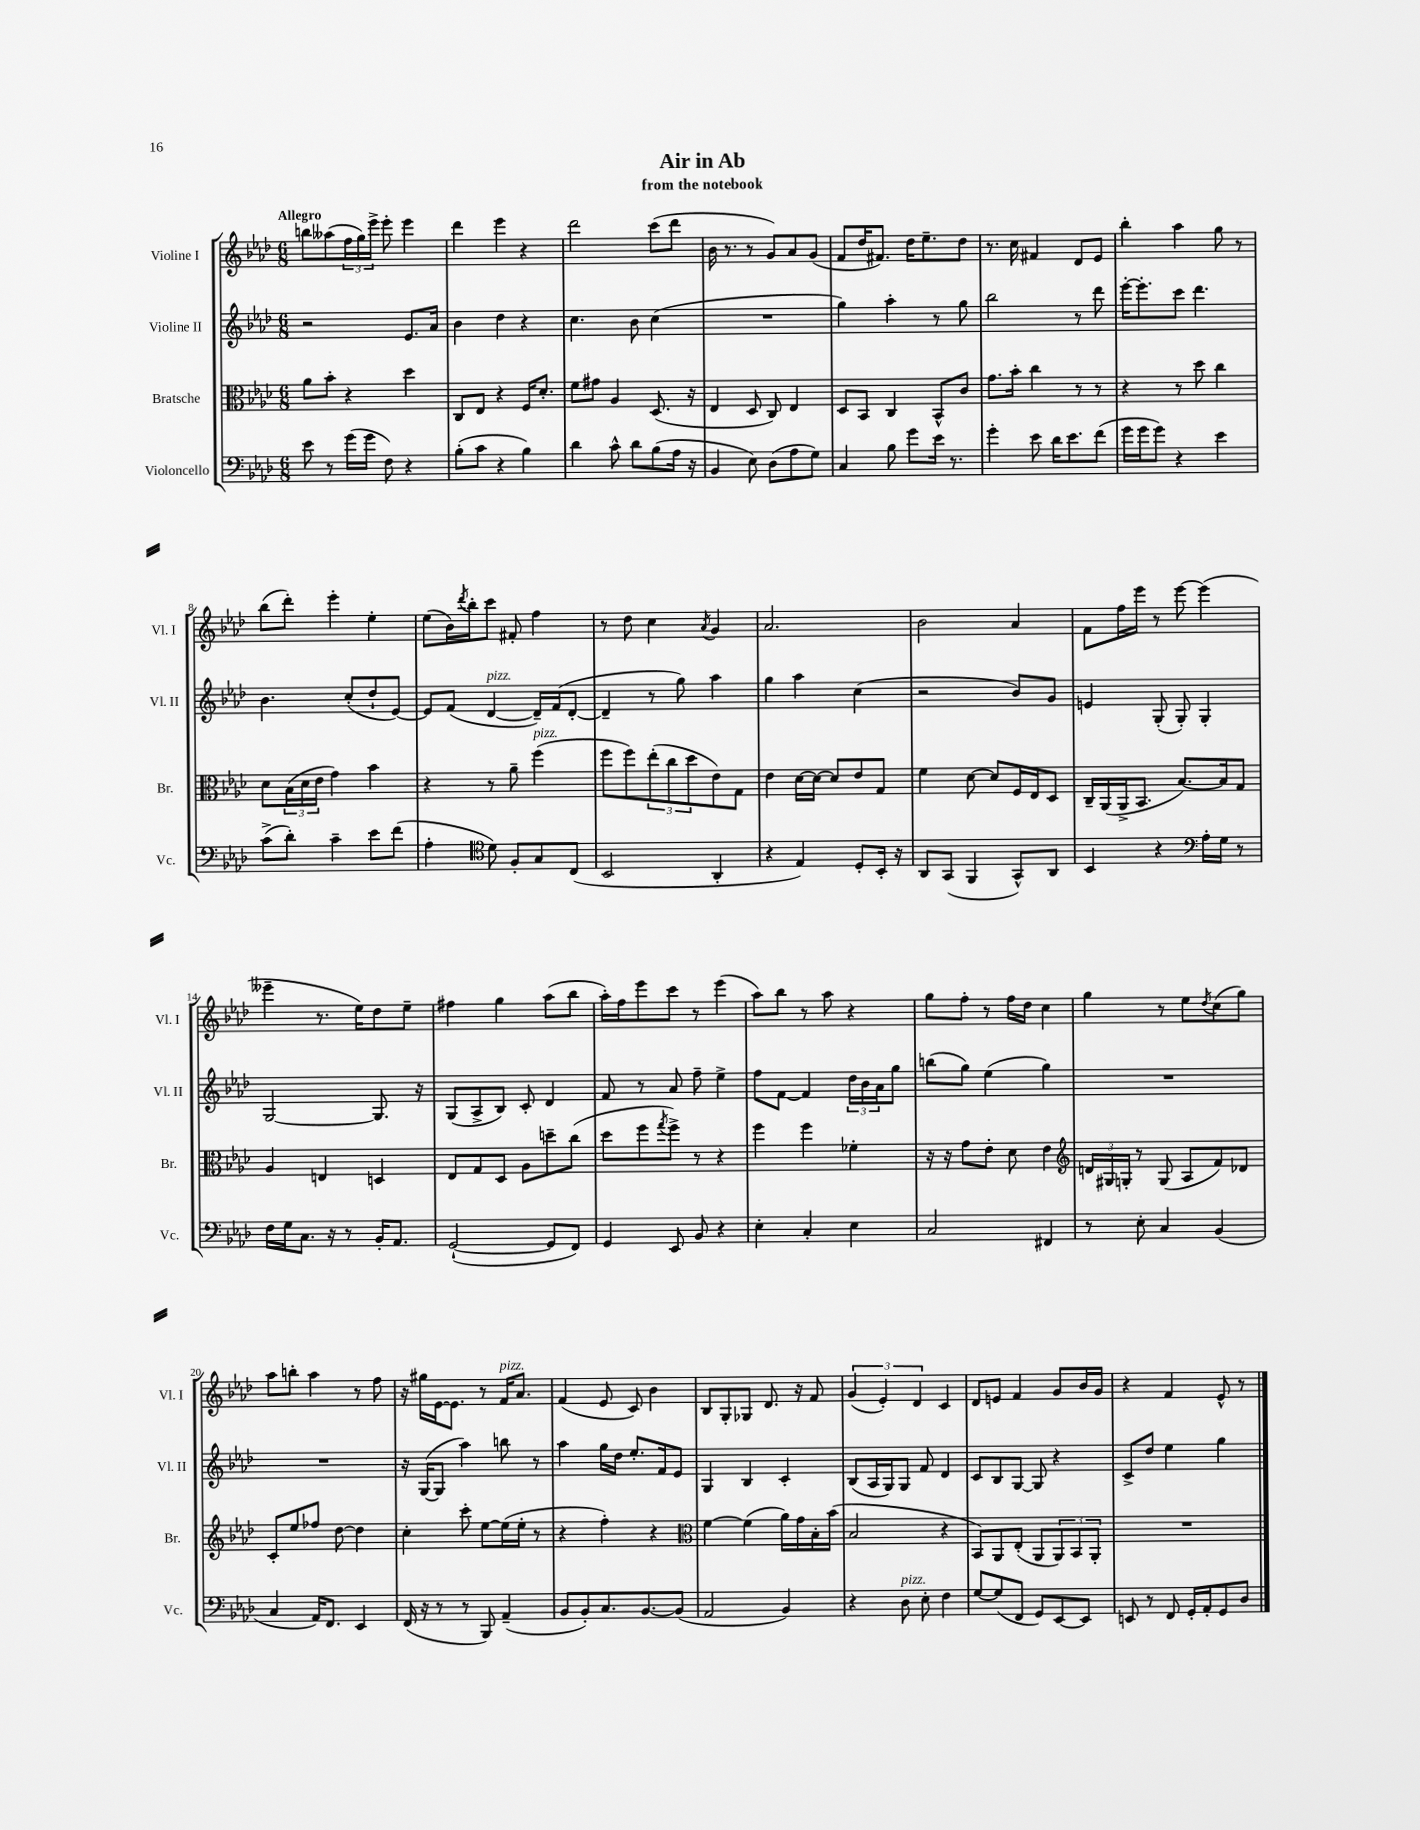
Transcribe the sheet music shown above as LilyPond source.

\header { title = "Air in Ab" subtitle = "from the notebook" }
<<
\new StaffGroup <<
\new Staff = "s0" \with { instrumentName = "Violine I" shortInstrumentName = "Vl. I" } {
    \clef treble \key aes \major \numericTimeSignature \time 6/8 \tempo "Allegro"
    b''8 aeses''8( \tuplet 3/2 { f''16 g''16) ees'''16-> } ees'''8-. ees'''4 |
    des'''4 ees'''4 r4 |
    des'''2 c'''8( des'''8 |
    bes'16 r8. r8 g'8) aes'8 g'8( |
    f'8 des''16 fis'8.) des''16 ees''8.-- des''8 |
    r8. c''16 fis'4 des'8 ees'8 |
    bes''4-. aes''4 g''8 r8 |
    bes''8( des'''8-.) ees'''4-. ees''4-. |
    ees''8( bes'16) \acciaccatura { des'''8 } bes''16-. c'''8 fis'8-. f''4 |
    r8 des''8 c''4 \acciaccatura { aes'8 } g'4 |
    aes'2. |
    bes'2 aes'4 |
    f'8 f''16 ees'''16 r8 ees'''8~ ees'''4( |
    eeses'''4-- r8. ees''16) des''8 ees''8-- |
    fis''4 g''4 aes''8( bes''8 |
    aes''16-.) f''16 ees'''8 c'''8 r8 ees'''4( |
    aes''8) bes''8 r8 aes''8 r4 |
    g''8 f''8-. r8 f''16 des''16 c''4 |
    g''4 r8 ees''8 \acciaccatura { des''8 } c''8( g''8) |
    aes''8 b''8-. aes''4 r8 f''8 |
    r16 gis''16 ees'16~ ees'8. r8 f'16^\markup { \italic "pizz." } aes'8. |
    f'4( ees'8 c'8) bes'4 |
    bes8 g8-. ges8 des'8. r16 f'8 |
    \tuplet 3/2 { g'4( ees'4-.) des'4 } c'4 |
    des'8 e'8 f'4 g'8 bes'16 g'16 |
    r4 f'4 ees'8-^ r8 \bar "|." |
}
\new Staff = "s1" \with { instrumentName = "Violine II" shortInstrumentName = "Vl. II" } {
    \clef treble \key aes \major \numericTimeSignature \time 6/8
    r2 ees'8. aes'16 |
    bes'4 des''4 r4 |
    c''4. bes'8 c''4( |
    R2. |
    g''4) aes''4-. r8 g''8 |
    bes''2 r8 des'''8 |
    ees'''16~-. ees'''8.-. c'''8 des'''4. |
    bes'4. c''8-.( des''8-! ees'8~) |
    ees'8 f'8( des'4~^\markup { \italic "pizz." } des'16--) f'16( des'8~-. |
    des'4-- r8 g''8) aes''4 |
    g''4 aes''4 c''4( |
    r2 bes'8) g'8 |
    e'4 g8-.( g8-.) g4-. |
    g2~ g8. r16 |
    g8( aes8-> bes8) c'8-. des'4 |
    f'8 r8 aes'8 f''8-- ees''4-> |
    f''8 f'8~ f'4 \tuplet 3/2 { des''16 bes'16 aes'16 } g''8 |
    b''8( g''8) ees''4( g''4) |
    R2. |
    R2. |
    r16 g16~( g8 aes''4) b''8 r8 |
    aes''4 g''16 des''16 ees''8.-. f'16 ees'8 |
    g4 bes4 c'4-. |
    bes8( aes16 g16) g8 f'8 des'4 |
    c'8 bes8 g8~ g8 r4 |
    c'8-> des''8 ees''4 g''4 \bar "|." |
}
\new Staff = "s2" \with { instrumentName = "Bratsche" shortInstrumentName = "Br." } {
    \clef alto \key aes \major \numericTimeSignature \time 6/8
    aes'8 bes'8-. r4 des''4 |
    c8 ees8 r4 f16 des'8.-. |
    f'8 gis'8 aes4 des8.( r16 |
    ees4 des8 c8) ees4 |
    des8 bes,8 c4 bes,8-^ c'8 |
    g'8. bes'16-. c''4 r8 r8 |
    r4 r8 des''8 c''4 |
    des'8 \tuplet 3/2 { bes16( des'16 ees'16 } g'4) bes'4 |
    r4 r8 aes'8-- f''4^\markup { \italic "pizz." }( |
    f''8 f''8) \tuplet 3/2 { ees''8-.( c''8 des''8 } ees'8) g8 |
    ees'4 des'16~ des'16~ des'8 ees'8 g8 |
    f'4 des'8~ des'8 f16 ees16 des8 |
    c16-- aes,16( aes,16-> bes,8. bes8.~) bes16 g8 |
    aes4 e4 d4 |
    ees8 g8 des8 aes8 d''8-- c''8( |
    des''8 f''8 \acciaccatura { g''8 } f''8->) r8 r4 |
    f''4 f''4 fes'4-. |
    r16 r16 g'8 ees'8-. des'8 ees'4 |
    \clef treble \tuplet 3/2 { d'16 gis16 g16-. } r8 g8( aes8 f'8) des'8 |
    c'8-. ees''8 fes''8 des''8~ des''4 |
    c''4-. c'''8-. ees''8~ ees''16( ees''16-. r8 |
    r4 f''4-.) r4 |
    \clef alto f'4~ f'4( aes'16) g'16 bes16-. bes'16( |
    bes2 r4 |
    bes,8) aes,8 ees8-.( aes,8 \tuplet 3/2 { aes,8) bes,8 aes,8-. } |
    R2. \bar "|." |
}
\new Staff = "s3" \with { instrumentName = "Violoncello" shortInstrumentName = "Vc." } {
    \clef bass \key aes \major \numericTimeSignature \time 6/8
    ees'8 r8 g'16( g'16 f8) r4 |
    bes8-.( c'8 r4 bes4) |
    des'4 c'8-^ des'8 bes8( aes16 r16 |
    bes,4 ees8) des8( aes8 g8) |
    c4 bes8 g'8 ees'16 r8. |
    g'4-. ees'8 des'16 ees'8. f'8( |
    g'16 g'16 g'8) r4 ees'4 |
    c'8->( des'8-.) c'4-- ees'8 f'8( |
    aes4-. \clef tenor des'8) f8-. g8 c8( |
    bes,2 aes,4-. |
    r4 ees4) des8-. bes,16-. r16 |
    aes,8 g,8( f,4 g,8-^) aes,8 |
    bes,4 r4 \clef bass aes16-. g16 r8 |
    f16 g16 c8. r16 r8 bes,16-. aes,8. |
    g,2~-!( g,8 f,8) |
    g,4 ees,8 bes,8 r4 |
    ees4-. c4-. ees4 |
    c2 fis,4 |
    r8 ees8-. c4 bes,4( |
    c4 aes,16) f,8. ees,4 |
    f,16( r16 r8 r8 bes,,8) aes,4--( |
    bes,8 bes,8-.) c8. bes,8.~ bes,8( |
    aes,2 bes,4) |
    r4 des8^\markup { \italic "pizz." } ees8-. f4 |
    g8~ g8( f,8 g,8) ees,8~ ees,8 |
    e,8 r8 f,8 g,16-. aes,16-. g,8 des8 \bar "|." |
}
>>
>>
